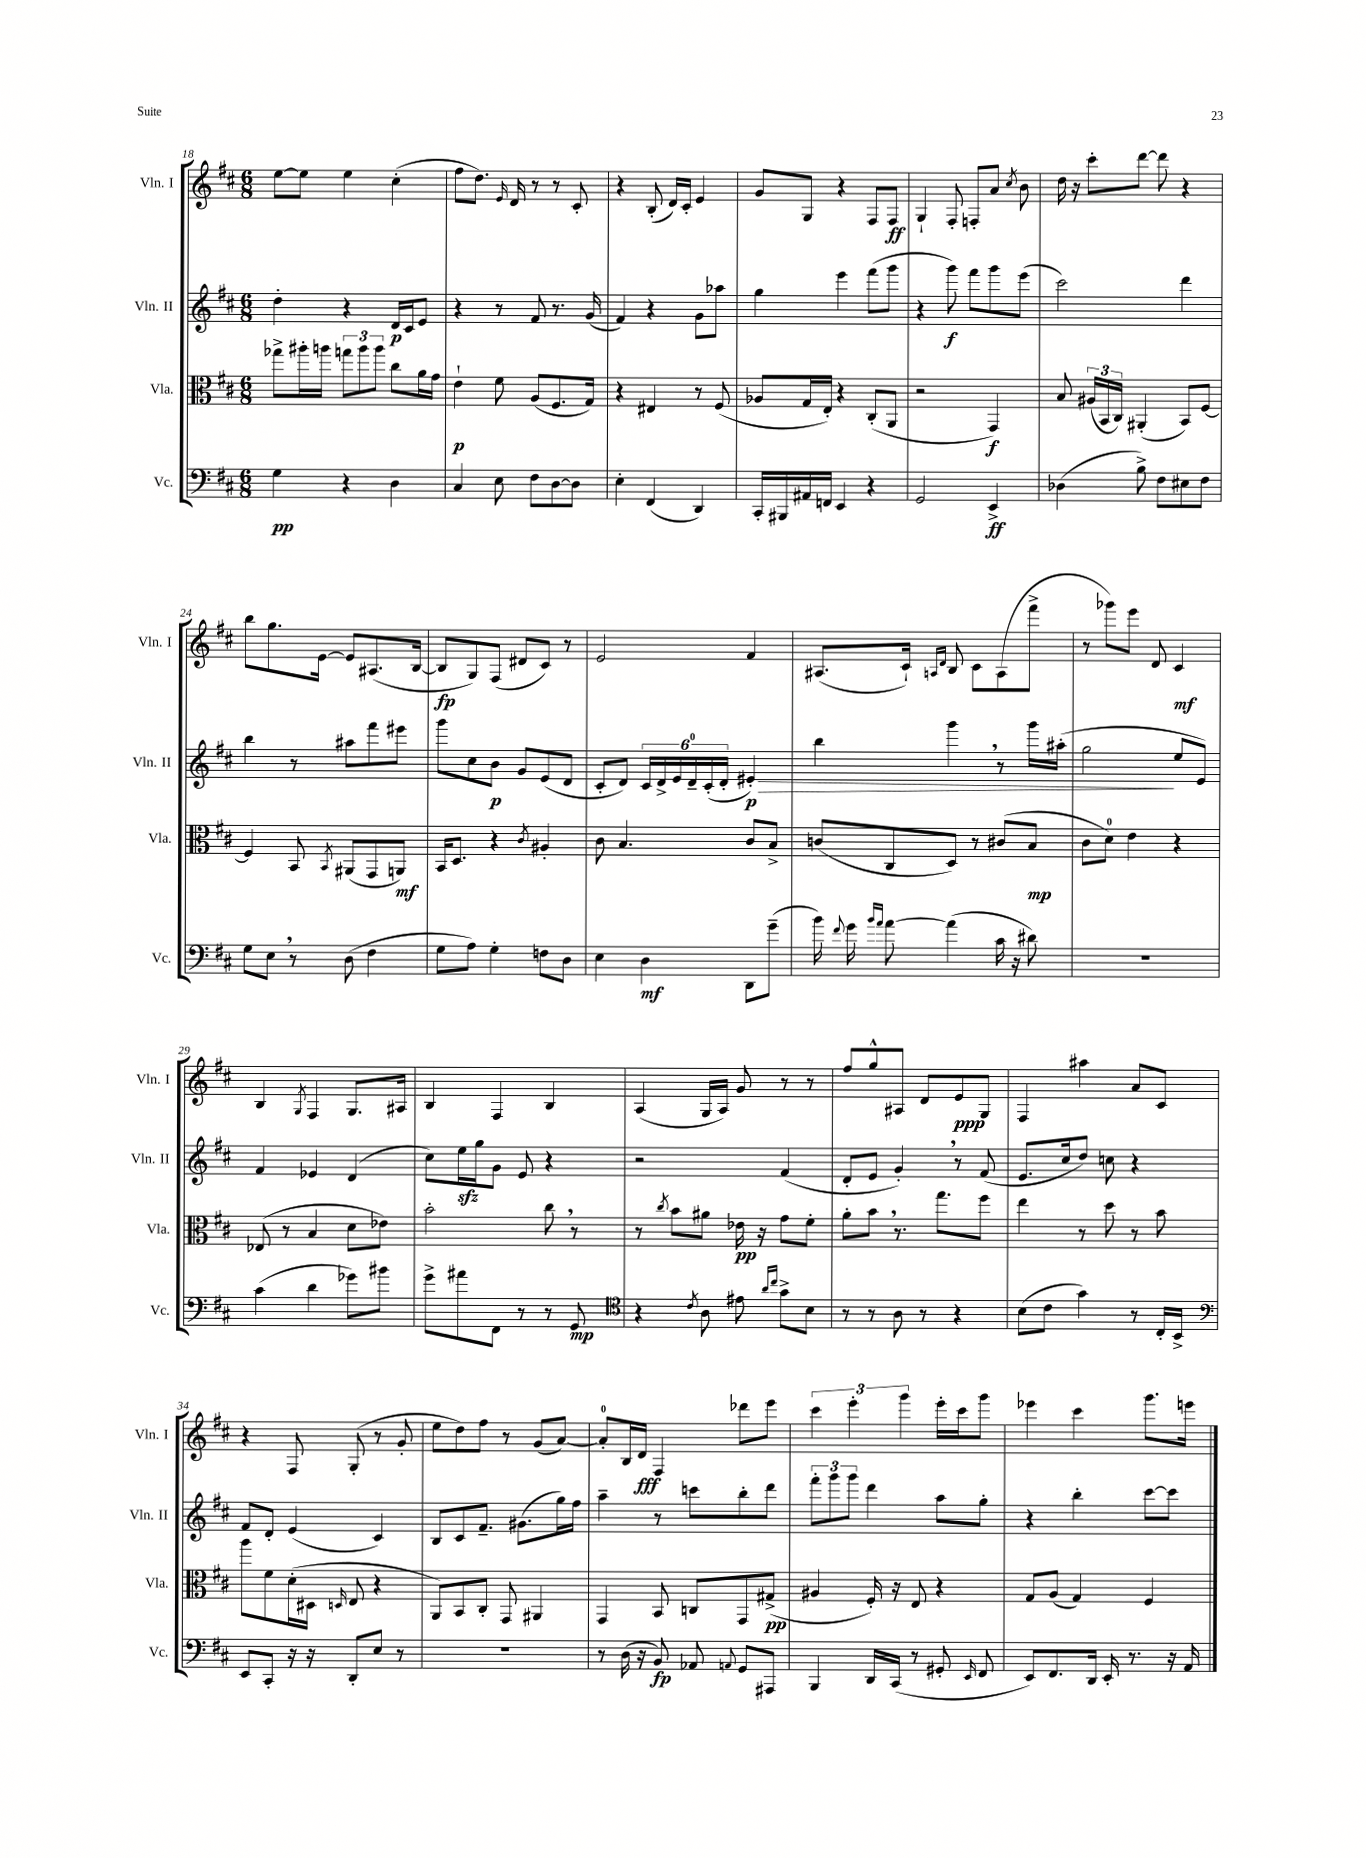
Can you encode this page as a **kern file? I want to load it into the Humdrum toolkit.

**kern	**kern	**kern	**kern
*staff4	*staff3	*staff2	*staff1
*clefF4	*clefC3	*clefG2	*clefG2
*k[f#c#]	*k[f#c#]	*k[f#c#]	*k[f#c#]
*M6/8	*M6/8	*M6/8	*M6/8
4G	8gg-^	4dd'	[8ee
.	16aa#'	.	8ee]
.	16aa	.	.
4r	12gg	4r	4ee
.	12aa	.	.
.	12aa	.	.
4D	8cc#	16d	(4cc#'
.	.	16c#	.
.	16a	8e	.
.	16g	.	.
=	=	=	=
4C#	4e`	4r	8ff#
.	.	.	8.dd)
8E	8f#	8r	.
.	.	.	16qqe
.	.	.	16d
8F#	(8A	8f#	8r
[8D	8.F#	8.r	8r
8D]	.	.	8c#'
.	16G)	(16g	.
=	=	=	=
4E'	4r	4f#)	4r
(4FF#	4E#	4r	(8B'
.	.	.	16d)
.	.	.	16c#'
4DD)	8r	8g	4e
.	(8F#	8aa-	.
=	=	=	=
16CC#'	8A-	4gg	8g
16BBB#	.	.	.
16AA#	16G	.	8G
16FF	16E')	.	.
4EE	4r	4eee	4r
4r	(8C#'	(8fff#	8F#
.	8AA	8ggg	8F#
=	=	=	=
2GG	2r	4r	4G`
.	.	8ggg)	8F#'
.	.	8fff#	8F'
4EE^	4GG)	8ggg	8a
.	.	.	8qcc#
.	.	(8eee	8b
=	=	=	=
(4D-	8B	2ccc#)	16dd
.	.	.	16r
.	(24A#	.	8ccc#'
.	24BB	.	.
.	24C#)	.	.
8B^)	(4AA#'	.	[8ddd
8F#	.	.	8ddd]
8E#	8BB)	4ddd	4r
8F#	[8F#	.	.
=	=	=	=
8G	4F#]	4bb	8bb
8E	.	.	8.gg
8r	8BB	8r	.
.	.	.	[16e
.	8qBB	.	.
(8D	(8AA#	8aa#	8e]
4F#	8GG	8fff#	(8.A#
.	8AA)	8eee#	.
.	.	.	[16B
=	=	=	=
8G	16BB	8ggg	8B]
.	8.D	.	.
8A)	.	8cc#	8G)
4G'	4r	8b	(8F#
.	.	8g	8d#
.	8qc#	.	.
8F	4A#'	(8e	8c#)
8D	.	8d	8r
=	=	=	=
4E	8c#	8c#'	2e
.	4.B	8d)	.
4D	.	24c#	.
.	.	24d^	.
.	.	24e	.
.	.	24d~	.
.	.	(24c#'	.
.	.	24d'	.
8DD	8c#	4e#')	4f#
(8g~	8B^	.	.
=	=	=	=
16b)	(8c	4bb	(8.A#
8qqf#	.	.	.
16g	.	.	.
16qqb	.	.	.
16qqa	.	.	.
[8a	8C#	.	.
.	.	.	16c#`)
.	.	.	16qqA
.	.	.	16qqd
(4a]	8D)	4ggg	8B
.	8r	.	8c#
16c#	(8c#	8r	(8A
16r	.	.	.
8d#)	8B	16ggg	8fff#^
.	.	(16aa#'	.
=	=	=	=
2.r	8c#	2gg	8r
.	8d)	.	8ggg-)
.	4e	.	8eee
.	.	.	8d
.	4r	8ee	4c#
.	.	8e)	.
=	=	=	=
(4c#	(8E-	4f#	4B
.	8r	.	.
.	.	.	8qG
4d	4B	4e-	4F#
8g-)	8d	(4d	8.G
8b#	8e-)	.	.
.	.	.	16A#
=	=	=	=
8g^	2b'	8cc#)	4B
8a#	.	16ee	.
.	.	16gg	.
8FF#	.	8g	4F#
8r	.	8e	.
8r	8cc#	4r	4B
8GG	8r	.	.
=	=	=	=
*clefC4	*	*	*
4r	8r	2r	(4A
.	8qcc#	.	.
.	8b	.	.
8qc#	.	.	.
8A	8a#	.	16G
.	.	.	16A)
8e#	16e-	.	8g
.	16r	.	.
16qqa	.	.	.
16qqcc#	.	.	.
8g^	8g	(4f#	8r
8B	8f#'	.	8r
=	=	=	=
8r	8a'	8d'	8ff#
8r	8b	8e	8gg^^
8A	8.r	4g')	8A#
8r	.	.	8d
.	8.gg	.	.
4r	.	8r	8e
.	8ff#	(8f#	8G
=	=	=	=
(8B	4ee	8.e	4F#
8c#	.	.	.
.	.	16cc#	.
4g)	8r	8dd)	4aa#
.	8dd	8cc	.
8r	8r	4r	8a
16C#'	8b	.	8c#
16BB^	.	.	.
=	=	=	=
*clefF4	*	*	*
8EE	8aa	8f#	4r
8CC#'	8f#	8d'	.
16r	(16d'	(4e	8F#
16r	16D#	.	.
.	16qqD	.	.
8DD'	8E	.	(8G'
8E	4r	4c#)	8r
8r	.	.	8g'
=	=	=	=
2.r	8AA)	8B	8ee
.	8BB	8c#	8dd)
.	8C#'	8.f#~	8ff#
.	8GG	.	8r
.	.	(8.g#	.
.	4AA#	.	(8g
.	.	16gg)	[8a)
.	.	16ff#	.
=	=	=	=
8r	4GG	4aa~	8a']
(16D	.	.	16B
16r	.	.	16d
8BB)	8BB	8r	4F#
8AA-	8C	8ccc	.
8qqAA	.	.	.
8GG	8GG	8bb'	8ddd-
8AAA#	(8G#^	8ddd	8eee
=	=	=	=
4BBB	4A#	12fff#'	6ccc#
.	.	12ggg	.
.	.	12ggg	6eee'
16DD	16F#')	4ddd	.
(16CC#	16r	.	.
.	.	.	6ggg
8r	8E	.	.
8GG#'	4r	8aa	16eee'
.	.	.	16ccc#
16qqEE	.	.	.
8FF#	.	8gg'	8ggg
=	=	=	=
8EE)	8G	4r	4eee-
8.FF#	(8A	.	.
.	4G)	4bb'	4ccc#
16DD	.	.	.
16EE'	.	.	.
8.r	.	.	.
.	4F#	[8ccc#	8.ggg
16r	.	8ccc#]	.
16AA	.	.	16eee
==	==	==	==
*-	*-	*-	*-
